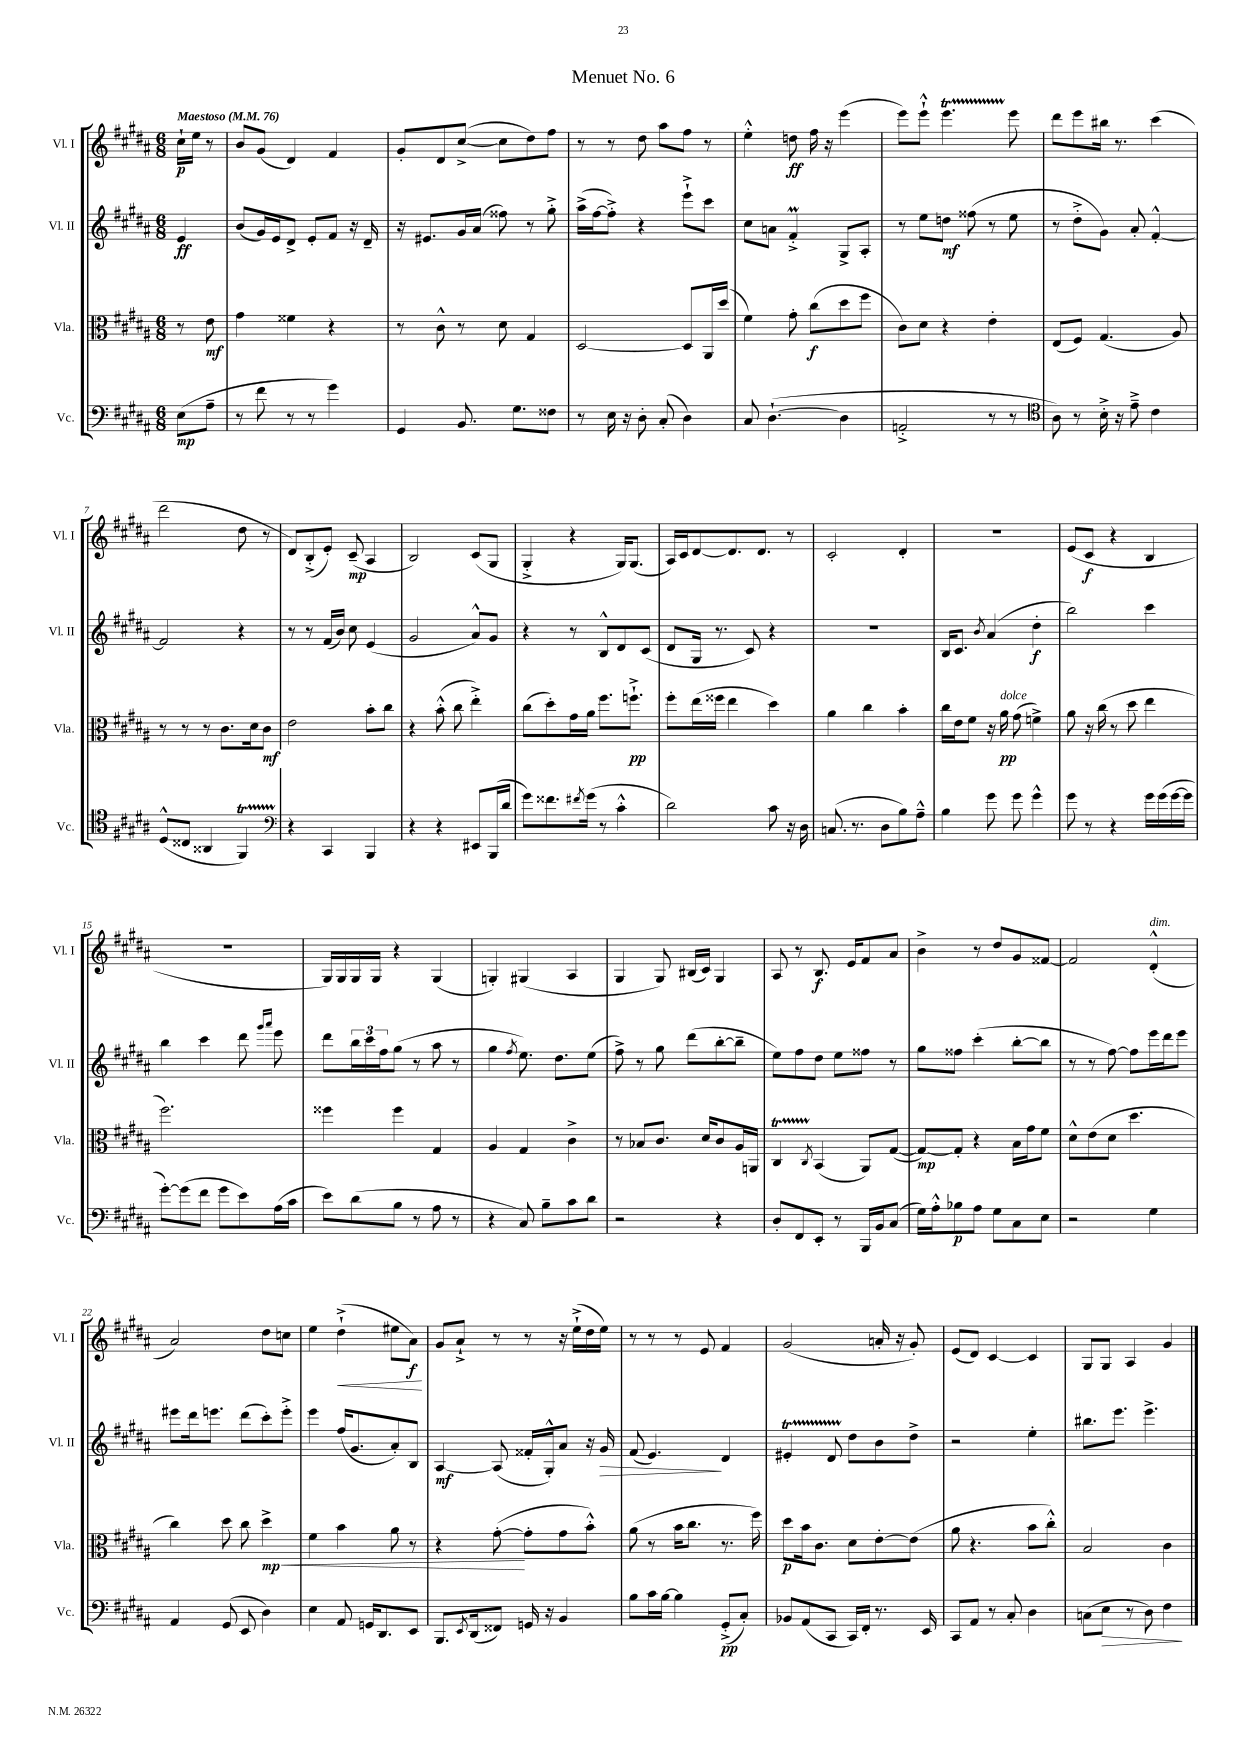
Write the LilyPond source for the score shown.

\header { title = "Menuet No. 6" }
<<
\new StaffGroup <<
\new Staff = "s0" \with { instrumentName = "Vl. I" shortInstrumentName = "Vl. I" } {
    \clef treble \key b \major \numericTimeSignature \time 6/8 \partial 4 \tempo "Maestoso" 4 = 76
    cis''16-!\p e''16 r8 |
    b'8 gis'8( dis'4) fis'4 |
    gis'8-. dis'8 cis''8~->( cis''8 dis''8) fis''8 |
    r8 r8 dis''8 ais''8 fis''8 r8 |
    e''4-.-^ d''8\ff fis''16 r16 e'''4( |
    e'''8) e'''8-!-^ e'''4.\startTrillSpan e'''8\stopTrillSpan |
    dis'''8 e'''8 bis''16 r8. cis'''4( |
    dis'''2 dis''8 r8 |
    dis'8) b8-.->( e'8-.) cis'8--\mp( ais4 |
    b2) cis'8( gis8 |
    gis4-.-> r4 gis16) gis8.( |
    ais16) cis'16 dis'8~ dis'8. dis'8. r8 |
    cis'2-. dis'4-. |
    R2. |
    e'8( cis'8\f r4 b4 |
    R2. |
    gis16) gis16 gis16 gis16 r4 gis4( |
    g4-.) gis4( ais4 |
    gis4 gis8) bis16( cis'16) gis4 |
    ais8 r8 b8.\f e'16 fis'8 ais'8 |
    b'4-> r8 dis''8 gis'8 fisis'8~ |
    fisis'2 dis'4-.-^^\markup { \italic "dim." }( |
    ais'2) dis''8 c''8 |
    e''4 dis''4-!->\<( eis''8 ais'8\f\!) |
    gis'8 ais'8-!-> r8 r8 r16 e''16-!->( dis''16 e''16) |
    r8 r8 r8 e'8 fis'4 |
    gis'2( a'16-. r16 gis'8-.) |
    e'8( dis'8) cis'4~ cis'4 |
    gis8 gis8 ais4 gis'4 \bar "|." |
}
\new Staff = "s1" \with { instrumentName = "Vl. II" shortInstrumentName = "Vl. II" } {
    \clef treble \key b \major \numericTimeSignature \time 6/8 \partial 4
    e'4\ff |
    b'8( gis'16) e'16 dis'8-> e'8-. fis'8 r16 dis'16-- |
    r16 eis'8. gis'16 ais'16( fisis''8) r8 gis''8-.-> |
    ais''16->( fis''16~ fis''8-.->) r4 e'''8-!-> cis'''8 |
    cis''8 a'8 fis'4-.->\prall gis8-> ais8-. |
    r8 e''8 d''8\mf fisis''8( r8 e''8 |
    r8 dis''8-.-> gis'8) ais'8-. fis'4~-.-^ |
    fis'2 r4 |
    r8 r8 fis'16( b'16) cis''8 e'4( |
    gis'2 ais'8-^) gis'8 |
    r4 r8 b8-^ dis'8 cis'8( |
    dis'8 gis16 r8. cis'8) r4 |
    R2. |
    b16 cis'8. \acciaccatura { b'8 } ais'4( dis''4-.\f |
    b''2) cis'''4 |
    b''4 cis'''4 dis'''8 \grace { gis'''16 ais'''16 } e'''8 |
    dis'''8 \tuplet 3/2 { b''16 cis'''16 fis''16 } gis''8( r8 ais''8 r8 |
    gis''4 \acciaccatura { fis''8 } e''8.) dis''8. e''8( |
    fis''8->) r8 gis''8 dis'''8( b''8~-. b''8-- |
    e''8) fis''8 dis''8 e''8 fisis''8 r8 |
    gis''8 fisis''8 cis'''4-.( b''8~-. b''8 |
    r8 r8 fis''8~) fis''8 e'''16 dis'''16 e'''8 |
    eis'''8 dis'''16 e'''8. dis'''8( cis'''8-.) e'''8-.-> |
    e'''4 fis''16( gis'8. ais'8-.) b8 |
    ais4~\mf ais8( fisis'16-. gis16-.-^) ais'8 r16 gis'16\> |
    fis'8( e'4.\!) dis'4 |
    eis'4-.\startTrillSpan dis'8 dis''8\stopTrillSpan b'8 dis''8-> |
    r2 e''4-. |
    bis''8. e'''8. e'''4.-> \bar "|." |
}
\new Staff = "s2" \with { instrumentName = "Vla." shortInstrumentName = "Vla." } {
    \clef alto \key b \major \numericTimeSignature \time 6/8 \partial 4
    r8 e'8\mf |
    gis'4 fisis'4 r4 |
    r8 cis'8-^ r8 dis'8 gis4 |
    dis2~ dis8 ais,16 dis''16( |
    fis'4) gis'8-. cis''8\f( dis''8 fis''8 |
    cis'8) dis'8 r4 e'4-. |
    e8( fis8) gis4.( ais8) |
    r8 r8 r8 cis'8. dis'16 cis'8\mf |
    e'2 b'8-. cis''8 |
    r4 b'8-.-^( cis''8 e''4-.->) |
    cis''8( dis''8-.) gis'16 ais'16 fis''8. f''8.-!->\pp |
    fis''8-. e''16( fisis''16 e''4 dis''4) |
    ais'4 cis''4 b'4-. |
    cis''16 e'16 fis'8 r16 ais'16\pp^\markup { \italic "dolce" } gis'8( f'4->) |
    ais'8 r16 cis''16( r8 dis''8 e''4 |
    fis''2.) |
    fisis''4 fisis''4 gis4 |
    ais4 gis4 cis'4-> |
    r8 bes8 cis'8. dis'16 cis'8 ais16 a,16 |
    cis4\startTrillSpan \acciaccatura { cis8 } b,4\stopTrillSpan( ais,8) gis8~( |
    gis8~\mp) gis8-. r4 b16 gis'16 fis'8 |
    dis'8-^ e'8( dis'8 dis''4. |
    cis''4) dis''8 cis''8 dis''4->\mp\< |
    fis'4 b'4 ais'8 r8 |
    r4 gis'8~-.\!( gis'8-. gis'8 b'8-.-^) |
    ais'8( r8 b'16 cis''8. r8. fis''16) |
    dis''8\p b'16 cis'8. dis'8 e'8~-. e'8( |
    ais'8 r4. b'8 cis''8-.-^) |
    b2 cis'4 \bar "|." |
}
\new Staff = "s3" \with { instrumentName = "Vc." shortInstrumentName = "Vc." } {
    \clef bass \key b \major \numericTimeSignature \time 6/8 \partial 4
    e8\mp( ais8-- |
    r8 fis'8 r8 r8 gis'4) |
    gis,4 b,8. gis8. fisis8 |
    r8 e16 r16 dis8-. cis8-.( dis4) |
    cis8 dis4.~-!( dis4 |
    a,2-.-> r8 r8 |
    \clef tenor ais8) r8 b16-.-> r16 e'8---> cis'4 |
    dis8-^( cisis8 aisis,4 fis,4\startTrillSpan) |
    \clef bass r4\stopTrillSpan cis,4 b,,4 |
    r4 r4 eis,8 b,,16( dis'16 |
    gis'8) fisis'8. \acciaccatura { fis'8 } gis'16( r8 cis'4-.-^ |
    dis'2) cis'8 r16 dis16 |
    c8.( r8. dis8 b8) ais8---^ |
    b4 gis'8 gis'8 gis'4-^ |
    gis'8 r8 r4 gis'16 gis'16( gis'16~ gis'16 |
    gis'8~-.) gis'8( fis'8 gis'8 e'8) ais16( cis'16 |
    e'8) dis'8( b8 r8 ais8 r8 |
    r4 cis8) b8-- cis'8 dis'8 |
    r2 r4 |
    dis8-. fis,8 e,8-. r8 b,,16 b,16 cis8( |
    gis16) ais16-.-^ bes8\p ais8 gis8 cis8 e8 |
    r2 gis4 |
    ais,4 gis,8( e,8 dis4) |
    e4 ais,8 g,16 dis,8. e,8 |
    b,,8. \acciaccatura { e,8 } dis,16( fisis,8) g,16 r16 b,4 |
    b8 cis'16 b16~ b4 gis,8-.->\pp( cis8-.) |
    bes,8 ais,8( cis,8 cis,16) fis,16-. r8. e,16 |
    cis,8 ais,8 r8 cis8-. dis4 |
    c8( e8\> r8 dis8) fis4\! \bar "|." |
}
>>
>>
